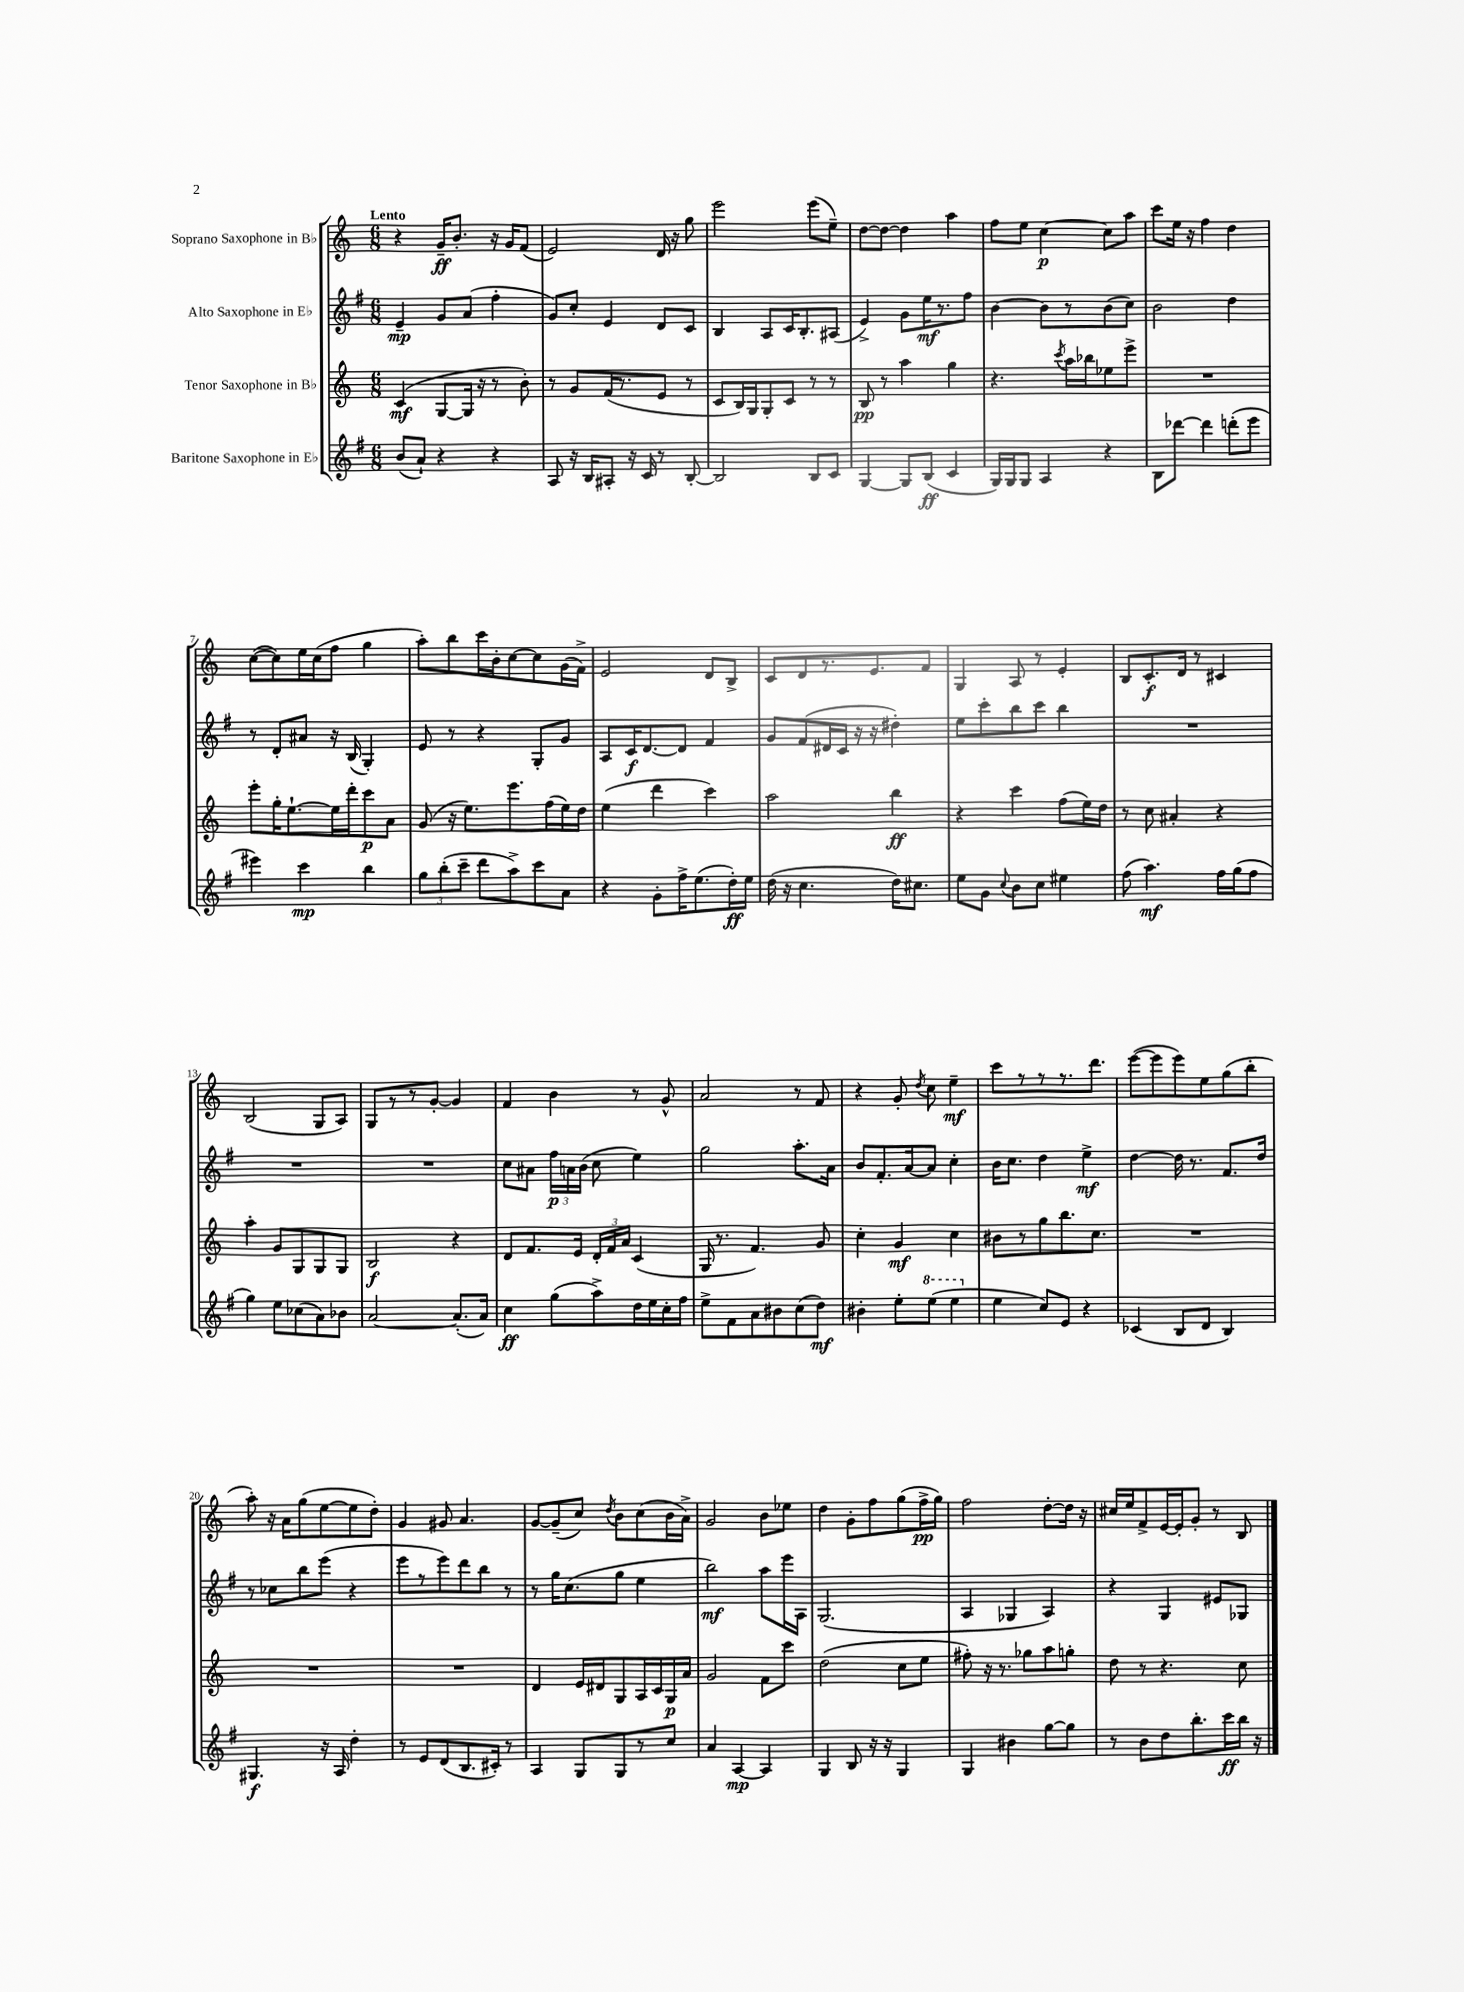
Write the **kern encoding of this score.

**kern	**kern	**kern	**kern
*staff4	*staff3	*staff2	*staff1
*clefG2	*clefG2	*clefG2	*clefG2
*k[f#]	*k[]	*k[f#]	*k[]
*M6/8	*M6/8	*M6/8	*M6/8
(8b/L	(4c/	4e~/	4r
8a`/J)	.	.	.
4r	[8G/L	8g/L	16g~/LK
.	.	.	8.b'/J
.	16G/]Jk	(8a/J	.
.	16r	.	.
4r	8r	4ff#'\	16r
.	.	.	16g/LK
.	8b'\)	.	(8f/J
=	=	=	=
8A/	8r	8g/L)	2e/)
16r	8g/L	8cc'/J	.
16B/LK	.	.	.
8A#'/J	(16f/K	4e/	.
.	8.r	.	.
16r	.	.	.
16c/	.	.	.
8r	8e/J	8d/L	16d/
.	.	.	16r
[8B'/	8r	8c/J	8gg\
=	=	=	=
2B/]	8c/L	4B/	2eee\
.	16B/L)	.	.
.	16G/J	.	.
.	8G'/	8A/L	.
.	8c/J	16c/K	.
.	.	8.B'/	.
8B/L	8r	.	(8eee\L
8c/J	8r	(8A#/J	8ee~\J)
=	=	=	=
[4G/	8B/	4e^/)	[8dd\L
.	8r	.	8dd\_J
8G/]L	4aa\	8g\L	4dd\]
(8B/J	.	16ee\K	.
.	.	8.r	.
4c/	4gg\	.	4aa\
.	.	8ff#\J	.
=	=	=	=
16G/LL)	4.r	[4b\	8ff\L
16G/J	.	.	.
8G/J	.	.	8ee\J
4A/	.	8b\]L	[4cc\
.	8qccc/	.	.
.	16aa\LL	8r	.
.	16bb-\J	.	.
4r	8ee-\	(8b\	8cc\]L
.	8eee^\J	8cc\J)	8aa\J
=	=	=	=
8B\L	2.r	2b\	8ccc\L
[8ddd-\J	.	.	16ee\Jk
.	.	.	16r
4ddd-\]	.	.	4ff\
(8ddd'\L	.	4dd\	4dd\
8eee\J	.	.	.
=	=	=	=
4eee#\)	8eee'\L	8r	([8cc\L
.	16gg'\K	8d'/L	8cc\])
.	[8.ee`\	.	.
4ccc\	.	8a#/J	16ee\L
.	.	.	(16cc\J
.	16ee\]L	16r	8ff\J
.	16ddd'\J	(16B/	.
4bb\	8ccc\	4G'/)	4gg\
.	8a\J	.	.
=	=	=	=
12gg\L	(8g/	8e/	8aa'\L)
(12bb'\	.	.	.
.	16r	8r	8bb\
12ccc~\J	.	.	.
.	8.ee\L)	.	.
8ddd\L	.	4r	16ccc\L
.	.	.	16b'\J
8aa^\)	8.eee\	.	[8cc\
8ccc\	.	8G'/L	8cc\]
.	(16ff\L	.	.
8a\J	16ee\)	8g/J	(16g\L
.	16dd\JJ	.	16f^\JJ)
=	=	=	=
4r	(4ee\	8A/L	2e/
.	.	16c/K	.
.	.	[8.d/	.
8g'\L	4ddd\	.	.
16ff#^\K	.	8d/]J	.
(8.ee\	.	.	.
.	4ccc\)	4f#/	8d/L
16dd'\L)	.	.	8B^/J
16ee\JJ	.	.	.
=	=	=	=
(16dd\	2aa\	8g/L	8c/L
16r	.	.	.
4.cc\	.	(8f#/	8d/
.	.	16d#/L	8.r
.	.	16c/JJ	.
.	.	16r	.
.	.	16r	8.e/
16dd\LK)	4bb\	4dd#'\)	.
8.cc#\J	.	.	.
.	.	.	8f/J
=	=	=	=
8ee\L	4r	8ee\L	4G/
8g\J	.	8ccc'\	.
8qqcc/	.	.	.
8b\L	4ccc\	8bb\	8A/
8cc\J	.	8ccc\J	8r
4ee#\	(8ff\L	4bb\	4e'/
.	16ee\L)	.	.
.	16dd\JJ	.	.
=	=	=	=
(8ff#\	8r	2.r	8B/L
4.aa\)	8cc\	.	8.c'/
.	4a#'/	.	.
.	.	.	16d/Jk
.	.	.	8r
16ff#\LL	4r	.	4c#/
(16gg\J	.	.	.
8ff#\J	.	.	.
=	=	=	=
4gg\)	4aa'\	2.r	(2B/
8ee\L	8g/L	.	.
(8cc-\	8G/	.	.
8a\)	8G/	.	8G/L
8b-\J	8G/J	.	8A/J)
=	=	=	=
[2a/	2B/	2.r	8G/L
.	.	.	8r
.	.	.	8r
.	.	.	[8g'/J
(8.a'/]L	4r	.	4g/]
16a/Jk)	.	.	.
=	=	=	=
4cc\	8d/L	8cc\L	4f/
.	8.f/	8a#\J	.
(8gg\L	.	24ff#\LL	4b\
.	.	24a\	.
.	16e/Jk	.	.
.	.	(24b\JJ	.
8aa^\)	24d'/LL	8cc\	.
.	24f/	.	.
.	24a/JJ	.	.
16dd\L	(4c/	4ee\)	8r
16ee\	.	.	.
16cc'\	.	.	8g^^/
16ff#\JJ	.	.	.
=	=	=	=
8ee^\L	16G/	2gg\	2a/
.	8.r	.	.
8f#\	.	.	.
8a\	4.f/)	.	.
8b#\	.	.	.
(8cc\	.	8.aa'\L	8r
8dd\J)	8g/	.	8f/
.	.	16a\Jk	.
=	=	=	=
4b#'\	4cc'\	8b/L	4r
.	.	8.f#'/	.
8ee'\L	4g/	.	8g'/
.	.	[16a/k	.
.	.	.	8qdd/
(8eee\J	.	8a/]J	8cc\
4eee\	4cc\	4cc'\	4ee~\
=	=	=	=
4ee\	8b#\L	16b\LK	8ccc\L
.	.	8.cc\J	.
.	8r	.	8r
8cc/L)	8gg\	4dd\	8r
8e/J	8.bb\	.	8.r
4r	.	4ee^\	.
.	8.cc\J	.	8.ddd\J
=	=	=	=
(4c-/	2.r	[4dd\	([8eee\L
.	.	.	8eee\]
8B/L	.	16dd\]	8eee\)
.	.	8.r	.
8d/J	.	.	8ee\
4B/)	.	8.f#/L	(8gg\
.	.	.	8bb'\J
.	.	16dd/Jk	.
=	=	=	=
4.G#/	2.r	8r	8aa'\)
.	.	8cc-\L	16r
.	.	.	16a\LK
.	.	8bb\	(8gg\
16r	.	(8eee\J	[8ee\
16A/	.	.	.
4dd'\	.	4r	8ee\]
.	.	.	8dd'\J)
=	=	=	=
8r	2.r	8eee\L	4g/
8e/L	.	8r	.
(8d/	.	8eee\)	8g#/
8.B/	.	8ddd\	4.a/
.	.	8bb\J	.
16c#'/Jk)	.	.	.
8r	.	8r	.
=	=	=	=
4A/	4d/	8r	[8g/L
.	.	16gg\LK	(8g~/]
.	.	(8.cc\	.
8G/L	16e/LL	.	8cc/J)
.	16d#/J	.	.
.	.	.	8qdd/
8G/	8G/	8gg\J	8b\L
8r	16A/L	4ee\	(8cc\
.	16c/	.	.
8cc/J	16G/	.	16b\L
.	16a/JJ	.	16a^\JJ)
=	=	=	=
4a/	2g/	2bb\)	2g/
[4A/	.	.	.
4A/]	8f\L	8aa\L	8b\L
.	8ccc\J	16eee\L	8ee-\J
.	.	16A\JJ	.
=	=	=	=
4G/	(2dd\	(2.G/	4dd\
8B/	.	.	8g'\L
16r	.	.	8ff\
16r	.	.	.
4G/	8cc\L	.	(8gg\
.	8ee\J	.	16ff^\L
.	.	.	16gg\JJ)
=	=	=	=
4G/	8ff#'\)	4A/	2ff\
.	16r	.	.
.	8.r	.	.
4b#\	.	4G-/	.
.	8gg-\L	.	.
[8gg\L	8aa\	4A/)	[8dd'\L
8gg\]J	8gg'\J	.	16dd\]Jk
.	.	.	16r
=	=	=	=
8r	8dd\	4r	16cc#/LL
.	.	.	16ee/J
8b\L	8r	.	8f^/
8dd\	4.r	4G/	[16e/L
.	.	.	16e'/]J
8.bb'\	.	.	8g'/J
.	.	8e#/L	8r
16ccc\L	.	.	.
16bb\JJ	8cc\	8G-/J	8B/
16r	.	.	.
==	==	==	==
*-	*-	*-	*-
